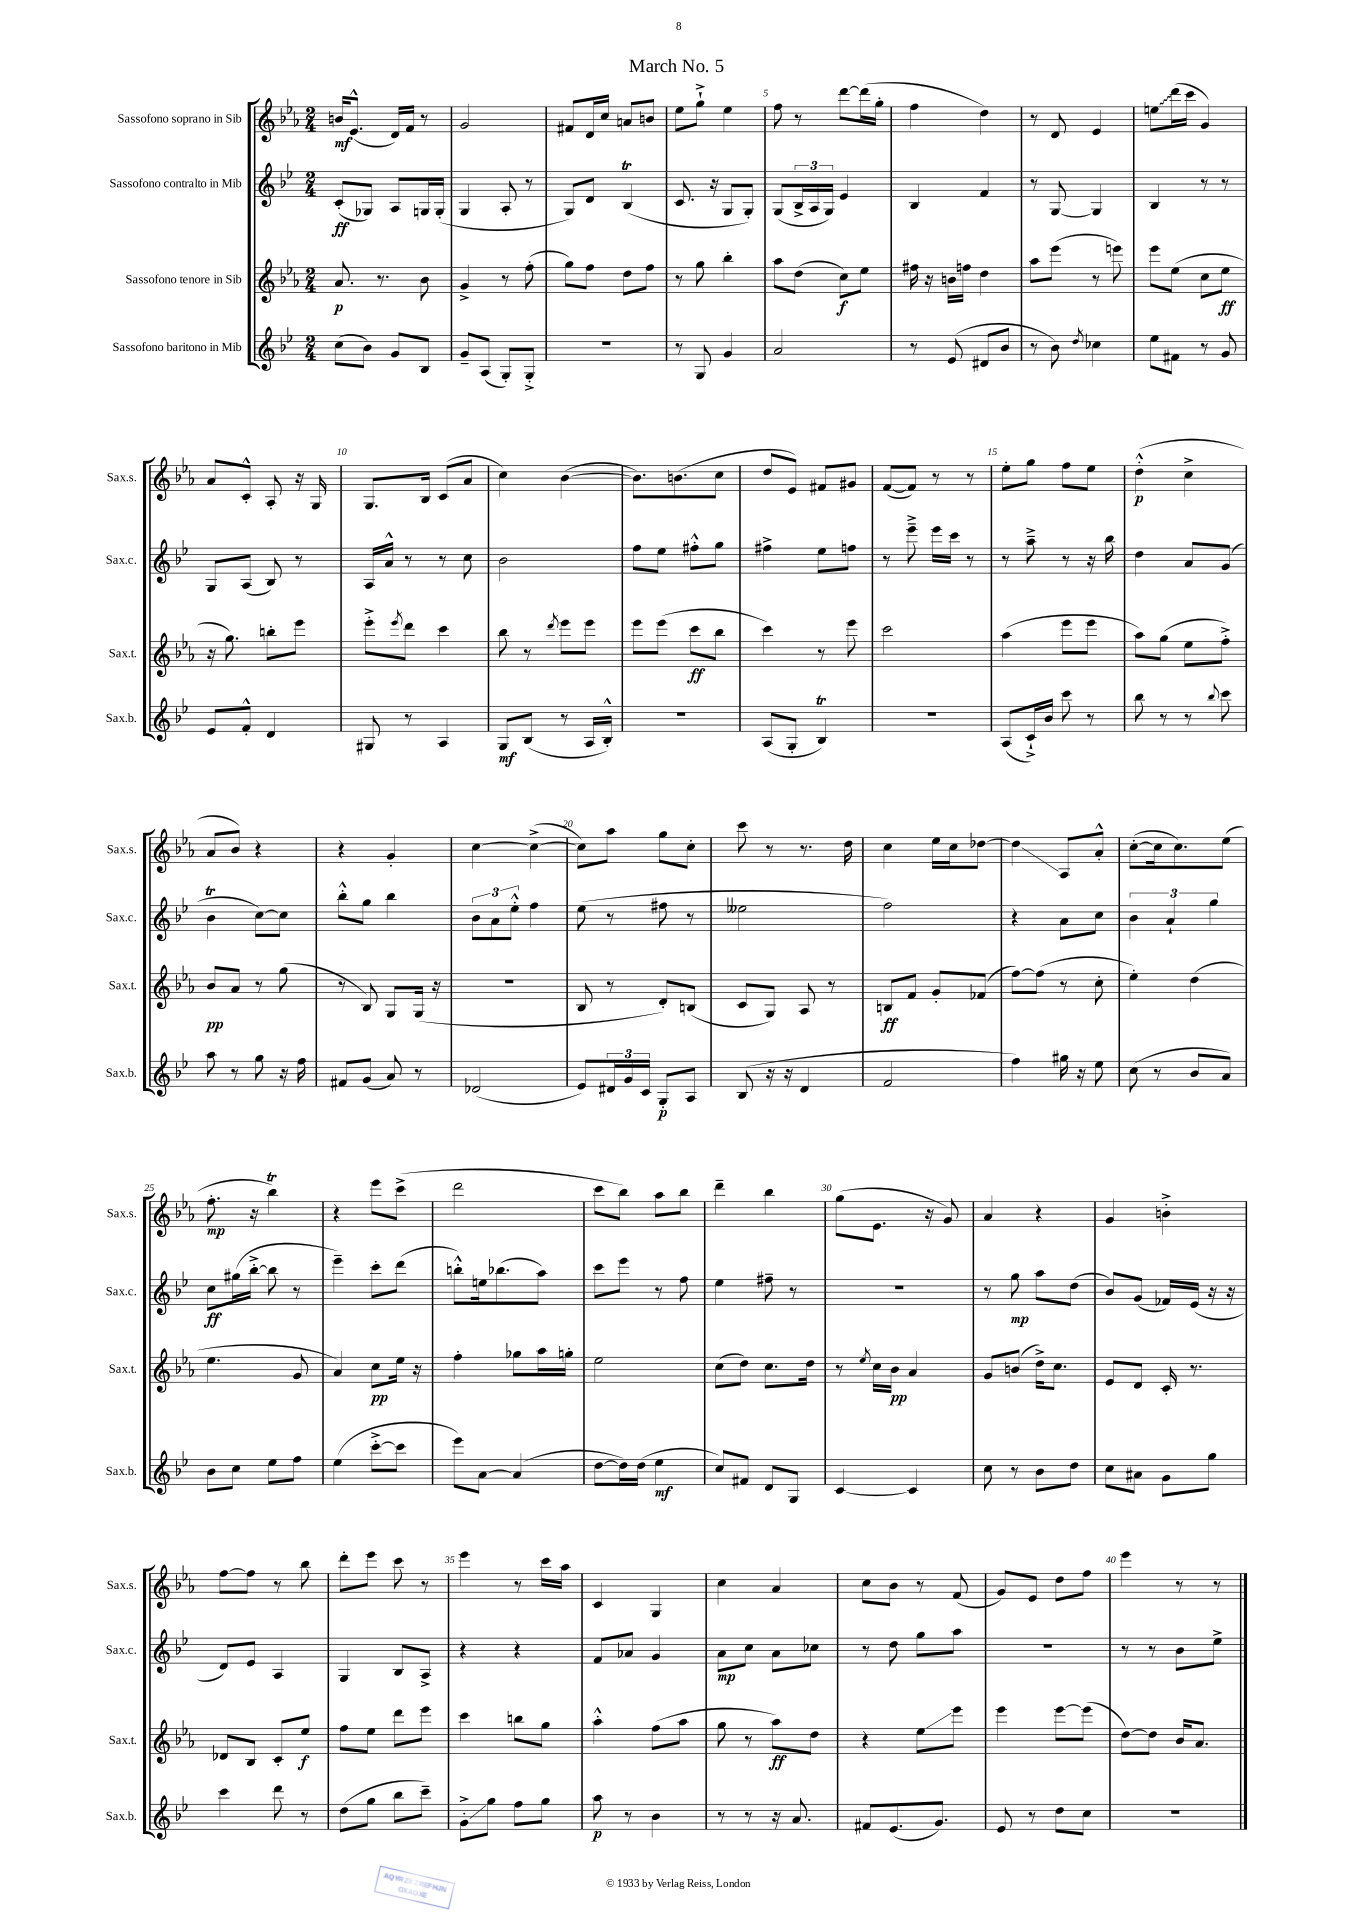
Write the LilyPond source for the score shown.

\header { title = "March No. 5" }
<<
\new StaffGroup <<
\new Staff = "s0" \with { instrumentName = "Sassofono soprano in Sib" shortInstrumentName = "Sax.s." } {
    \clef treble \key ees \major \numericTimeSignature \time 2/4
    b'16\mf ees'8.-^( d'16) f'16 r8 |
    g'2 |
    fis'8 d'16 c''16 a'8 b'8 |
    ees''8 g''8-!-> ees''4 |
    f''8 r8 d'''8~ d'''16( g''16-. |
    f''4 d''4) |
    r8 d'8 ees'4 |
    \once \override Glissando.style = #'zigzag e''8\glissando d'''16( c'''16 g'4) |
    aes'8 c'8-.-^ aes8-. r16 g16 |
    g8. bes16 c'8( aes'8 |
    c''4) bes'4~( |
    bes'8.) b'8.( c''8 |
    d''8 ees'8) fis'8 gis'8 |
    f'8~( f'8) r8 r8 |
    ees''8-. g''8 f''8 ees''8 |
    d''4-.-^\p( c''4-> |
    aes'8 bes'8) r4 |
    r4 g'4-. |
    c''4~ c''4~->( |
    c''8) aes''8 g''8 c''8-. |
    c'''8 r8 r8. d''16 |
    c''4 ees''16 c''16 des''8~ |
    des''4\glissando aes8 aes'8-.-^ |
    c''8~-.( c''16 c''8.) ees''8( |
    f''8.-.\mp r16 bes''4\trill) |
    r4 ees'''8 c'''8->( |
    d'''2 |
    c'''8 bes''8) aes''8 bes''8 |
    d'''4-- bes''4 |
    g''8( ees'8. r16 g'8) |
    aes'4 r4 |
    g'4 b'4-.-> |
    f''8~ f''8 r8 bes''8 |
    d'''8-. ees'''8 c'''8 r8 |
    ees'''4 r8 c'''16 aes''16 |
    c'4 g4 |
    c''4 aes'4 |
    c''8 bes'8 r8 f'8( |
    g'8) ees'8 d''8 f''8 |
    ees'''4 r8 r8 \bar "|." |
}
\new Staff = "s1" \with { instrumentName = "Sassofono contralto in Mib" shortInstrumentName = "Sax.c." } {
    \clef treble \key bes \major \numericTimeSignature \time 2/4
    c'8-.\ff( ges8) a8 g16 g16-.( |
    g4 a8-. r8 |
    g8) d'8 bes4\trill( |
    c'8. r16 g8 g8-.) |
    g8( \tuplet 3/2 { bes16-> a16 g16) } ees'4 |
    bes4 f'4 |
    r8 g8~ g4 |
    bes4 r8 r8 |
    g8 a8( bes8) r8 |
    a16 a'16-^ r8 r8 c''8 |
    bes'2 |
    f''8 ees''8 fis''8-.-^ g''8 |
    fis''4-> ees''8 f''8 |
    r8 ees'''8---> ees'''16 c'''16 r8 |
    r8 a''8---> r8 r16 bes''16 |
    d''4 a'8 g'8( |
    bes'4\trill c''8~) c''8 |
    bes''8-.-^ g''8 bes''4 |
    \tuplet 3/2 { bes'8 a'8 ees''8-.-^ } f''4 |
    ees''8( r8 fis''8 r8 |
    eeses''2 |
    f''2) |
    r4 a'8 c''8 |
    \tuplet 3/2 { bes'4 a'4-! g''4 } |
    c''8\ff gis''16( bes''16~-.-> bes''8 r8 |
    ees'''4--) c'''8-. d'''8( |
    b''8-.-^) e''16 bes''8.( a''8) |
    c'''8 ees'''8 r8 f''8 |
    ees''4 fis''8-- r8 |
    r2 |
    r8 g''8\mp a''8 d''8( |
    bes'8) g'8( fes'16) ees'16( r16 r16 |
    d'8) ees'8 a4 |
    g4 bes8 a8-> |
    r4 r4 |
    f'8 aes'8 g'4 |
    a'8\mp c''8 a'8 ces''8 |
    r8 d''8 g''8 a''8 |
    R2 |
    r8 r8 bes'8 ees''8-> \bar "|." |
}
\new Staff = "s2" \with { instrumentName = "Sassofono tenore in Sib" shortInstrumentName = "Sax.t." } {
    \clef treble \key ees \major \numericTimeSignature \time 2/4
    aes'8.\p r8. bes'8 |
    g'4-> r8 f''8-.( |
    g''8) f''8 d''8 f''8 |
    r8 g''8 bes''4-. |
    aes''8 d''8( c''8\f) ees''8 |
    fis''16 r16 b'16 f''16 d''4 |
    aes''8 ees'''8( r8 e'''8) |
    ees'''8 ees''8( c''8 ees''8\ff |
    r16 g''8.) b''8-. ees'''8 |
    ees'''8-.-> \acciaccatura { ees'''8 } d'''8 c'''4 |
    bes''8 r8 \acciaccatura { d'''8 } ees'''8 ees'''8 |
    ees'''8 ees'''8( c'''8\ff bes''8 |
    c'''4) r8 ees'''8 |
    c'''2 |
    aes''4( ees'''8 ees'''8 |
    aes''8) g''8( ees''8 f''8-.->) |
    bes'8\pp aes'8 r8 g''8( |
    r8 bes8) g8 g16( r16 |
    R2 |
    bes8 r8 d'8-.) b8( |
    c'8 g8) aes8 r8 |
    b8\ff f'8 g'8-. fes'8( |
    f''8~) f''8( r8 c''8-. |
    ees''4-.) d''4( |
    ees''4. g'8 |
    aes'4) c''8\pp ees''16 r16 |
    f''4-. ges''8 aes''16 g''16-. |
    ees''2 |
    c''8( d''8) c''8. d''16 |
    r8 \acciaccatura { ees''8 } c''16 bes'16\pp aes'4 |
    g'8 b'8( d''16->) c''8. |
    ees'8 d'8 c'16-. r8. |
    des'8 bes8 c'8-. ees''8\f |
    f''8 ees''8 d'''8 ees'''8 |
    c'''4 b''8 g''8 |
    aes''4-.-^ f''8( aes''8 |
    g''8 r8 aes''8\ff) d''8 |
    r4 ees''8\glissando ees'''8 |
    ees'''4 ees'''8~ ees'''8( |
    d''8~) d''8 bes'16 aes'8. \bar "|." |
}
\new Staff = "s3" \with { instrumentName = "Sassofono baritono in Mib" shortInstrumentName = "Sax.b." } {
    \clef treble \key bes \major \numericTimeSignature \time 2/4
    c''8( bes'8) g'8 bes8 |
    g'8-- a8( g8-.) g8-.-> |
    r2 |
    r8 g8 g'4 |
    a'2 |
    r8 ees'8( dis'8 bes'8 |
    r8 bes'8) \acciaccatura { d''8 } ces''4 |
    ees''8 fis'8 r8 g'8 |
    ees'8 f'8-.-^ d'4 |
    gis8 r8 a4 |
    g8\mf bes8( r8 a16 bes16-.-^) |
    R2 |
    a8( g8-. bes4\trill) |
    r2 |
    a8( c'16-!->) bes'16 c'''8 r8 |
    bes''8 r8 r8 \appoggiatura { bes''8 } c'''8 |
    a''8 r8 g''8 r16 f''16 |
    fis'8 g'8( a'8) r8 |
    des'2( |
    ees'8) \tuplet 3/2 { dis'16 g'16 c'16 } g8-.\p a8 |
    bes8( r16 r16 d'4 |
    f'2 |
    f''4) gis''16 r16 ees''8 |
    c''8( r8 bes'8 a'8) |
    bes'8 c''8 ees''8 f''8 |
    ees''4( c'''8~-.-> c'''8 |
    ees'''8) a'8~ a'4( |
    d''8~ d''16) d''16( ees''4\mf |
    c''8) fis'8 d'8 g8 |
    c'4~ c'4 |
    c''8 r8 bes'8 d''8 |
    c''8 ais'8 g'8 g''8 |
    c'''4 d'''8 r8 |
    d''8( g''8 bes''8 c'''8--) |
    g'8-.->\glissando g''8 f''8 g''8 |
    a''8\p r8 bes'4 |
    r8 r8 r16 a'8. |
    fis'8 ees'8.( g'8.) |
    ees'8 r8 d''8 c''8 |
    R2 \bar "|." |
}
>>
>>
\layout { \context { \Score \override BarNumber.break-visibility = ##(#f #t #t) barNumberVisibility = #(every-nth-bar-number-visible 5) } }
